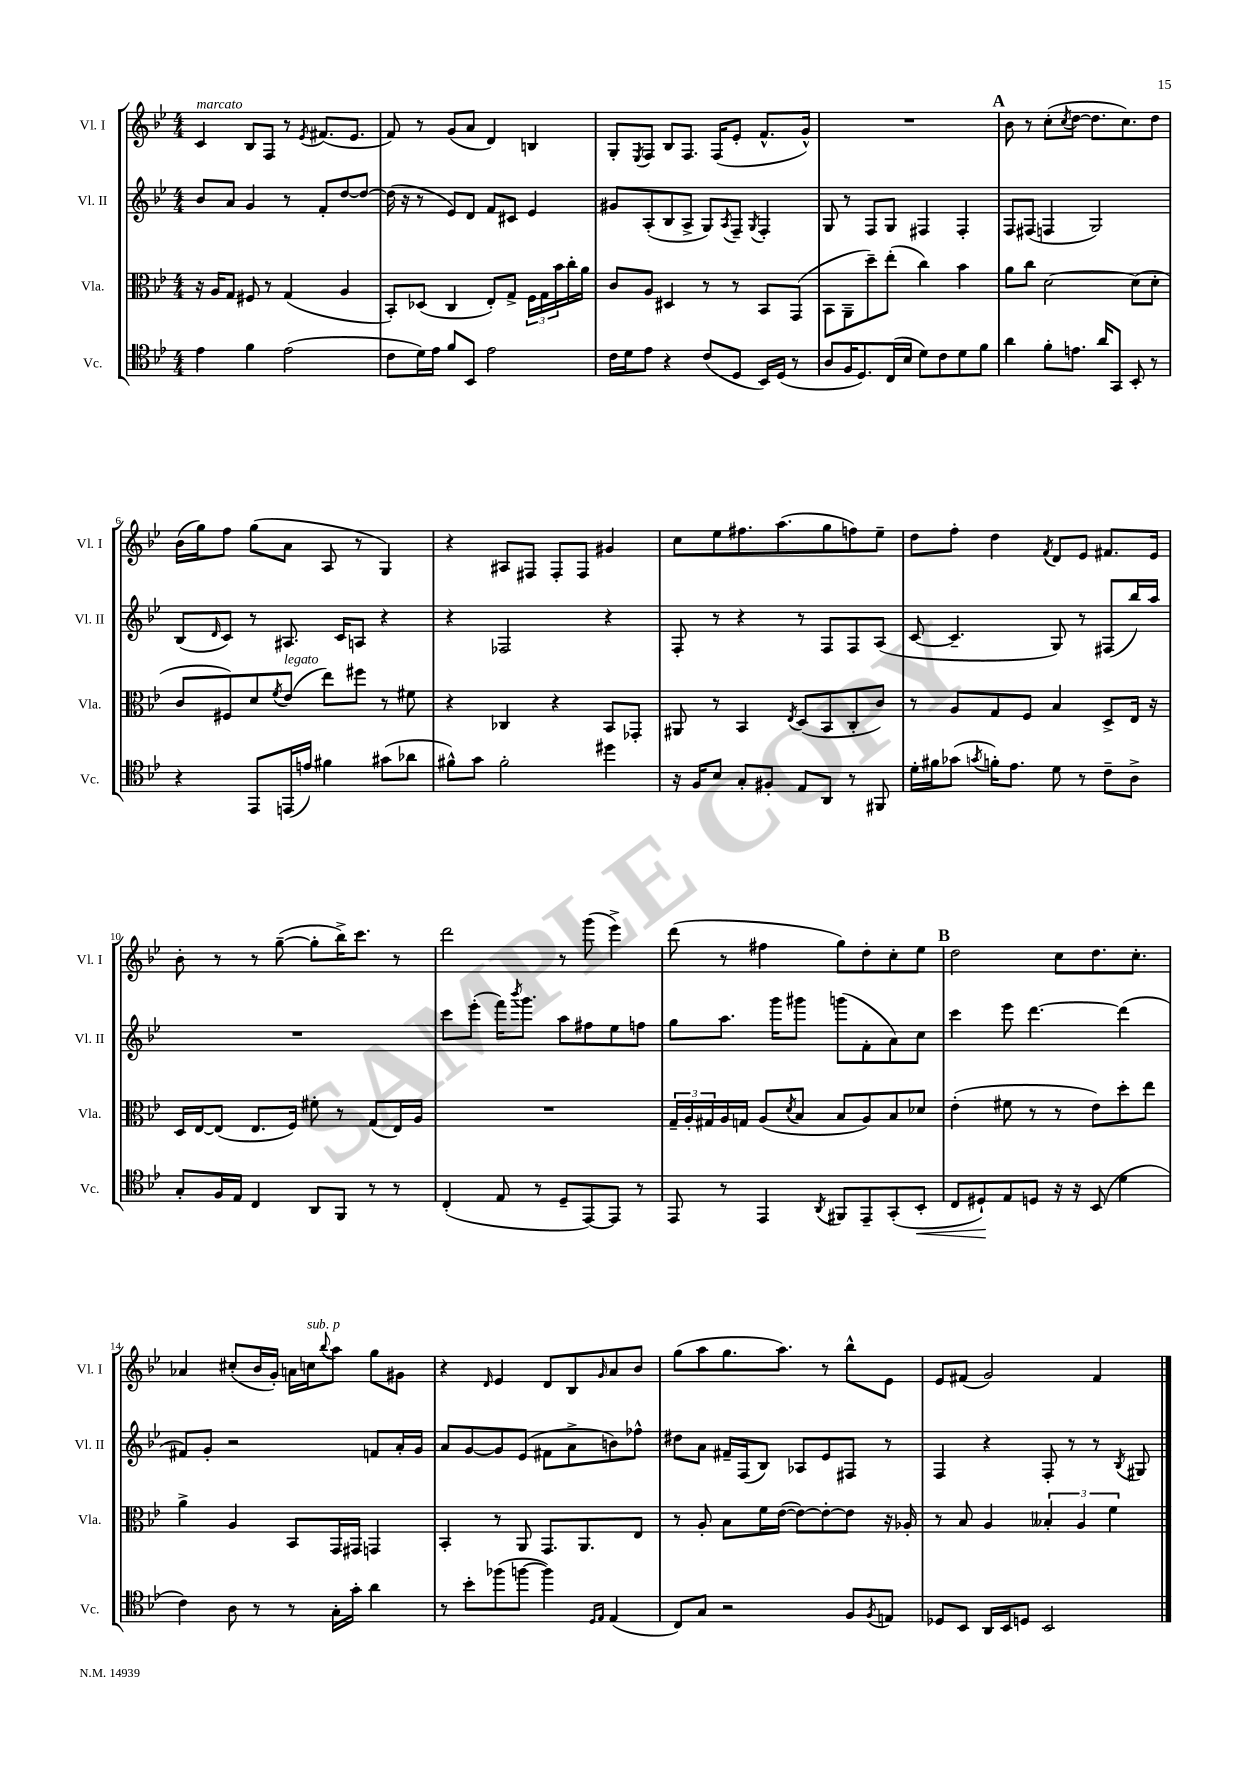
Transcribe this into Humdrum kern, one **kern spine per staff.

**kern	**dynam	**kern	**kern	**kern
*part4	*part4	*part3	*part2	*part1
*staff4	*staff4	*staff3	*staff2	*staff1
*I"Vc.	*	*I"Vla.	*I"Vl. II	*I"Vl. I
*I'Vc.	*	*I'Vla.	*I'Vl. II	*I'Vl. I
*clefC4	*	*clefC3	*clefG2	*clefG2
*k[b-e-]	*	*k[b-e-]	*k[b-e-]	*k[b-e-]
*M4/4	*	*M4/4	*M4/4	*M4/4
=1	=1	=1	=1	=1
!	!	!	!	!LO:TX:a:i:t=marcato
4e-\	.	16r	8b-/L	4c/
.	.	16A/KL	.	.
.	.	8G/J	8a/J	.
4f\	.	8F#X/	4g/	8B-/L
.	.	8r	.	8F/J
(2e-\	.	(4G/	8r	8r
.	.	.	.	8qe-/
.	.	.	8f'/L	(8.f#X/L
.	.	4A/	[8dd/	.
.	.	.	.	8.e-/J
.	.	.	8dd/J_	.
=2	=2	=2	=2	=2
8c\L	.	8BB-'/L)	(16dd\]	8f/)
.	.	.	16r	.
16d\L)	.	(8D-X/J	8r	8r
16e-\JJ	.	.	.	.
8f/L	.	4C/	8e-/L)	(8g/L
8BB-/J	.	.	8d/J	8a/J
2e-\	.	8E-'/L)	8f/L	4d/)
.	.	8G^/J	8c#X/J	.
.	.	24F\LL	4e-/	4Bn/
.	.	24G\	.	.
.	.	24b-\	.	.
.	.	16cc'\	.	.
.	.	16a\JJ	.	.
=3	=3	=3	=3	=3
16c\LL	.	8c/L	8g#X/L	8G'/L
16d\J	.	.	.	.
.	.	.	.	8qE-/
8e-\J	.	8A/J	(8A'/	8F/J
4r	.	4D#X/	8B-/	8B-/L
.	.	.	8A^/J	8.F/J
(8c/L	.	8r	8G/L)	.
.	.	.	.	(16F/KL
.	.	.	8qA/	.
8D/J	.	8r	8F~/J	8e-'/J
.	.	.	8qG/	.
16BB-/LL)	.	8BB-/L	4F'/	8.f^^/L
(16D/JJ	.	.	.	.
8r	.	(8GG/J	.	.
.	.	.	.	16g^^/Jk)
=4	=4	=4	=4	=4
8A/L	.	8BB-\L	8G/	1r
16F/K	.	8AA~\	8r	.
8.D/)	.	.	.	.
.	.	8dd~\)	8F/L	.
(16C/L	.	(8ee-'\J	8G/J	.
16B-/JJ	.	.	.	.
8d\L)	.	4cc\)	4F#X/	.
8c\	.	.	.	.
8d\	.	4b-\	4F#'/	.
8f\J	.	.	.	.
!!LO:REH:place=s1:t=A
=5	=5	=5	=5	=5
4a\	.	8a\L	8F/L	8b-\
.	.	8cc\J	(8F#X/J	8r
8f'\L	.	[2d\	4Fn/	(8cc'\L
.	.	.	.	8qcc/
8.en\J	.	.	.	[8dd\J
.	.	.	2G/)	8.dd\L]
16a/KL	.	.	.	.
8GG/J	.	.	.	.
.	.	.	.	8.cc\)
8BB-'/	.	(8d\L]	.	.
8r	.	8d'\J	.	8dd\J
!!LO:LB:g=z
=6	=6	=6	=6	=6
4r	.	8c/L	(8B-/L	(16b-\LL
.	.	.	.	16gg\J)
.	.	.	16qqd/	.
.	.	8F#X/)	8c/J)	8ff\J
8EE-/L	.	8d/	8r	(8gg\L
.	.	8qf/	.	.
!	!	!LO:TX:a:i:t=legato	!	!
(16EEn/L	.	(8e-/J	8.A#X/	8a\J
16en/JJ)	.	.	.	.
4f#X\	.	8ee-\L)	.	8A/
.	.	.	16c/KL	.
.	.	8ff#X\J	8An/J	8r
(8g#X\L	.	8r	4r	4G/)
8a-X\J	.	8f#X\	.	.
=7	=7	=7	=7	=7
8f#X^^\L)	.	4r	4r	4r
8g\J	.	.	.	.
2f#'\	.	4C-X/	2F-X/	8A#X/L
.	.	.	.	8F#X/J
.	.	4r	.	8F#'/L
.	.	.	.	8F#/J
4dd#X\	.	8BB-/L	4r	4g#X/
.	.	8GG-X'/J	.	.
=8	=8	=8	=8	=8
16r	.	8AA#X/	8F'/	8cc\L
16F/KL	.	.	.	.
8B-/J	.	8r	8r	8ee-\
8G'/L	.	4BB-/	4r	8.ff#X\
8F#X'/J	.	.	.	.
.	.	.	.	(8.aa\
.	.	8qE-/	.	.
8E-/L	.	(8D/L	8r	.
8AA/J	.	8BB-/	8F/L	8gg\
8r	.	8C'/	8F/	8ffn\)
8FF#X/	.	8c/J)	(8A/J	8ee-~\J
=9	=9	=9	=9	=9
16d'\LL	.	8r	[8c/	8dd\L
16f#X\J	.	.	.	.
(8g-X\J	.	8A/L	4.c~/]	8ff'\J
8qgn/	.	.	.	.
16fn'\KL)	.	8G/	.	4dd\
8.e-\J	.	.	.	.
.	.	8F/J	.	.
.	.	.	.	8qf/
8d\	.	4B-/	8G/)	8d/L
8r	.	.	8r	8e-/J
8c~\L	.	8D^/L	(8F#X/L	8.f#X/L
8A^\J	.	16E-/Jk	16bb-/L)	.
.	.	16r	16aa/JJ	16e-/Jk
!!LO:LB:g=z
=10	=10	=10	=10	=10
8G'/L	.	16D/LL	1r	8b-'\
.	.	[16E-/J	.	.
16F/L	.	(8E-/J]	.	8r
16E-/JJ	.	.	.	.
4C/	.	8.E-/L	.	8r
.	.	.	.	([8gg~\
.	.	16F/Jk)	.	.
8AA/L	.	8f#X'\	.	8gg'\L]
8FF/J	.	8r	.	16bb-^\K)
.	.	.	.	8.ccc\J
8r	.	(8G/L	.	.
8r	.	16E-/L)	.	8r
.	.	16A/JJ	.	.
=11	=11	=11	=11	=11
(4C'/	.	1r	8ccc\L	2ddd\
.	.	.	(8eee-'\J	.
8E-/	.	.	16fff\KL)	.
.	.	.	8qbbb-/	.
.	.	.	8.ggg\J	.
8r	.	.	.	.
8D~/L	.	.	8aa\L	8r
[8EE-/)	.	.	8ff#X\	(8ggg\
8EE-/J]	.	.	8ee-\	4eee-^\)
8r	.	.	8ffn\J	.
=12	=12	=12	=12	=12
8EE-/	.	24G~/LL	8gg\L	(8ddd\
.	.	24A'/	.	.
.	.	24G#X/	.	.
8r	.	16A/	8.aa\J	8r
.	.	16Gn/JJ	.	.
4EE-/	.	(8A/L	.	4ff#X\
.	.	.	16ggg\KL	.
.	.	8qd/	.	.
.	.	8B-/J	8ggg#X\J	.
8qAA/	.	.	.	.
8FF#X/L	.	8B-/L	(8gggn\L	8gg\L)
8EE-~/	.	8A/)	8f'\	8dd'\
(8GG'/	.	8B-/	8a\)	8cc'\
!	!LO:HP:b	!	!	!
8BB-'/J	<	8d-X/J	8cc\J	8ee-\J
!!LO:REH:place=s1:t=B
=13	=13	=13	=13	=13
8C/L	.	(4e-'\	4ccc\	2dd\
8D#X`/)	.	.	.	.
8E-/	[	8f#X\	8eee-\	.
8Dn/J	.	8r	[4.ddd\	.
16r	.	8r	.	8cc\L
16r	.	.	.	.
(8BB-/	.	8e-\L)	.	8.dd\
4d\	.	8dd'\	(4ddd\]	.
.	.	.	.	8.cc'\J
.	.	8ee-\J	.	.
!!LO:LB:g=z
=14	=14	=14	=14	=14
4c\)	.	4a^\	8f#X/L)	4a-X/
.	.	.	8g'/J	.
8A\	.	4A/	2r	(8cc#X'/L
8r	.	.	.	16b-/L
.	.	.	.	16g'/JJ)
8r	.	8BB-/L	.	16an\LL
!	!	!	!	!LO:TX:a:i:t=sub. p
.	.	.	.	16ccn\J
.	.	.	.	8qqbb-/
16G'\LL	.	16GG/L	.	8aa\J
16g'\JJ	.	16GG#X/JJ	.	.
4a\	.	4GGn/	8fn/L	8gg\L
.	.	.	16a'/L	8g#X\J
.	.	.	16g/JJ	.
=15	=15	=15	=15	=15
8r	.	4BB-'/	8a/L	4r
8b-'\L	.	.	[8g/	.
.	.	.	.	16qqd/
(8ff-X\	.	8r	8g/]	4e-/
[8ffn\J	.	8AA/	(8e-/J	.
4ff\])	.	8.GG/L	8f#X\L	8d/L
.	.	.	8a^\	8B-/
.	.	8.AA/	.	.
16qqD/LL	.	.	.	.
16qqE-/JJ	.	.	.	16qqg/
(4E-/	.	.	8bn\)	8a/
.	.	8E-/J	8ff-X^^\J	8b-/J
=16	=16	=16	=16	=16
8C/L)	.	8r	8dd#X\L	(8gg\L
8G/J	.	8A'/	8a\J	8aa\
2r	.	8B-\L	16f#X~/LL	8.gg\
.	.	.	(16F/J	.
.	.	16f\L	8B-/J)	.
.	.	([16e-\JJ	.	8.aa\J)
.	.	8e-\L_)	8A-X/L	.
.	.	8e-'\_	8e-/	8r
8F/L	.	8e-\J]	8F#X/J	8bb-^^\L
8qF/	.	.	.	.
8En/J	.	16r	8r	8e-\J
.	.	16A-X'/	.	.
=17	=17	=17	=17	=17
8D-X/L	.	8r	4F/	8e-/L
8BB-/J	.	8B-/	.	(8f#X/J
16AA/LL	.	4A/	4r	2g/)
16BB-/J	.	.	.	.
8Dn/J	.	.	.	.
2BB-/	.	6B--X'/	8F'/	.
.	.	.	8r	.
.	.	6A/	.	.
.	.	.	8r	4f#/
.	.	6f\	.	.
.	.	.	8qB-/	.
.	.	.	8G#X/	.
==	==	==	==	==
*-	*-	*-	*-	*-
